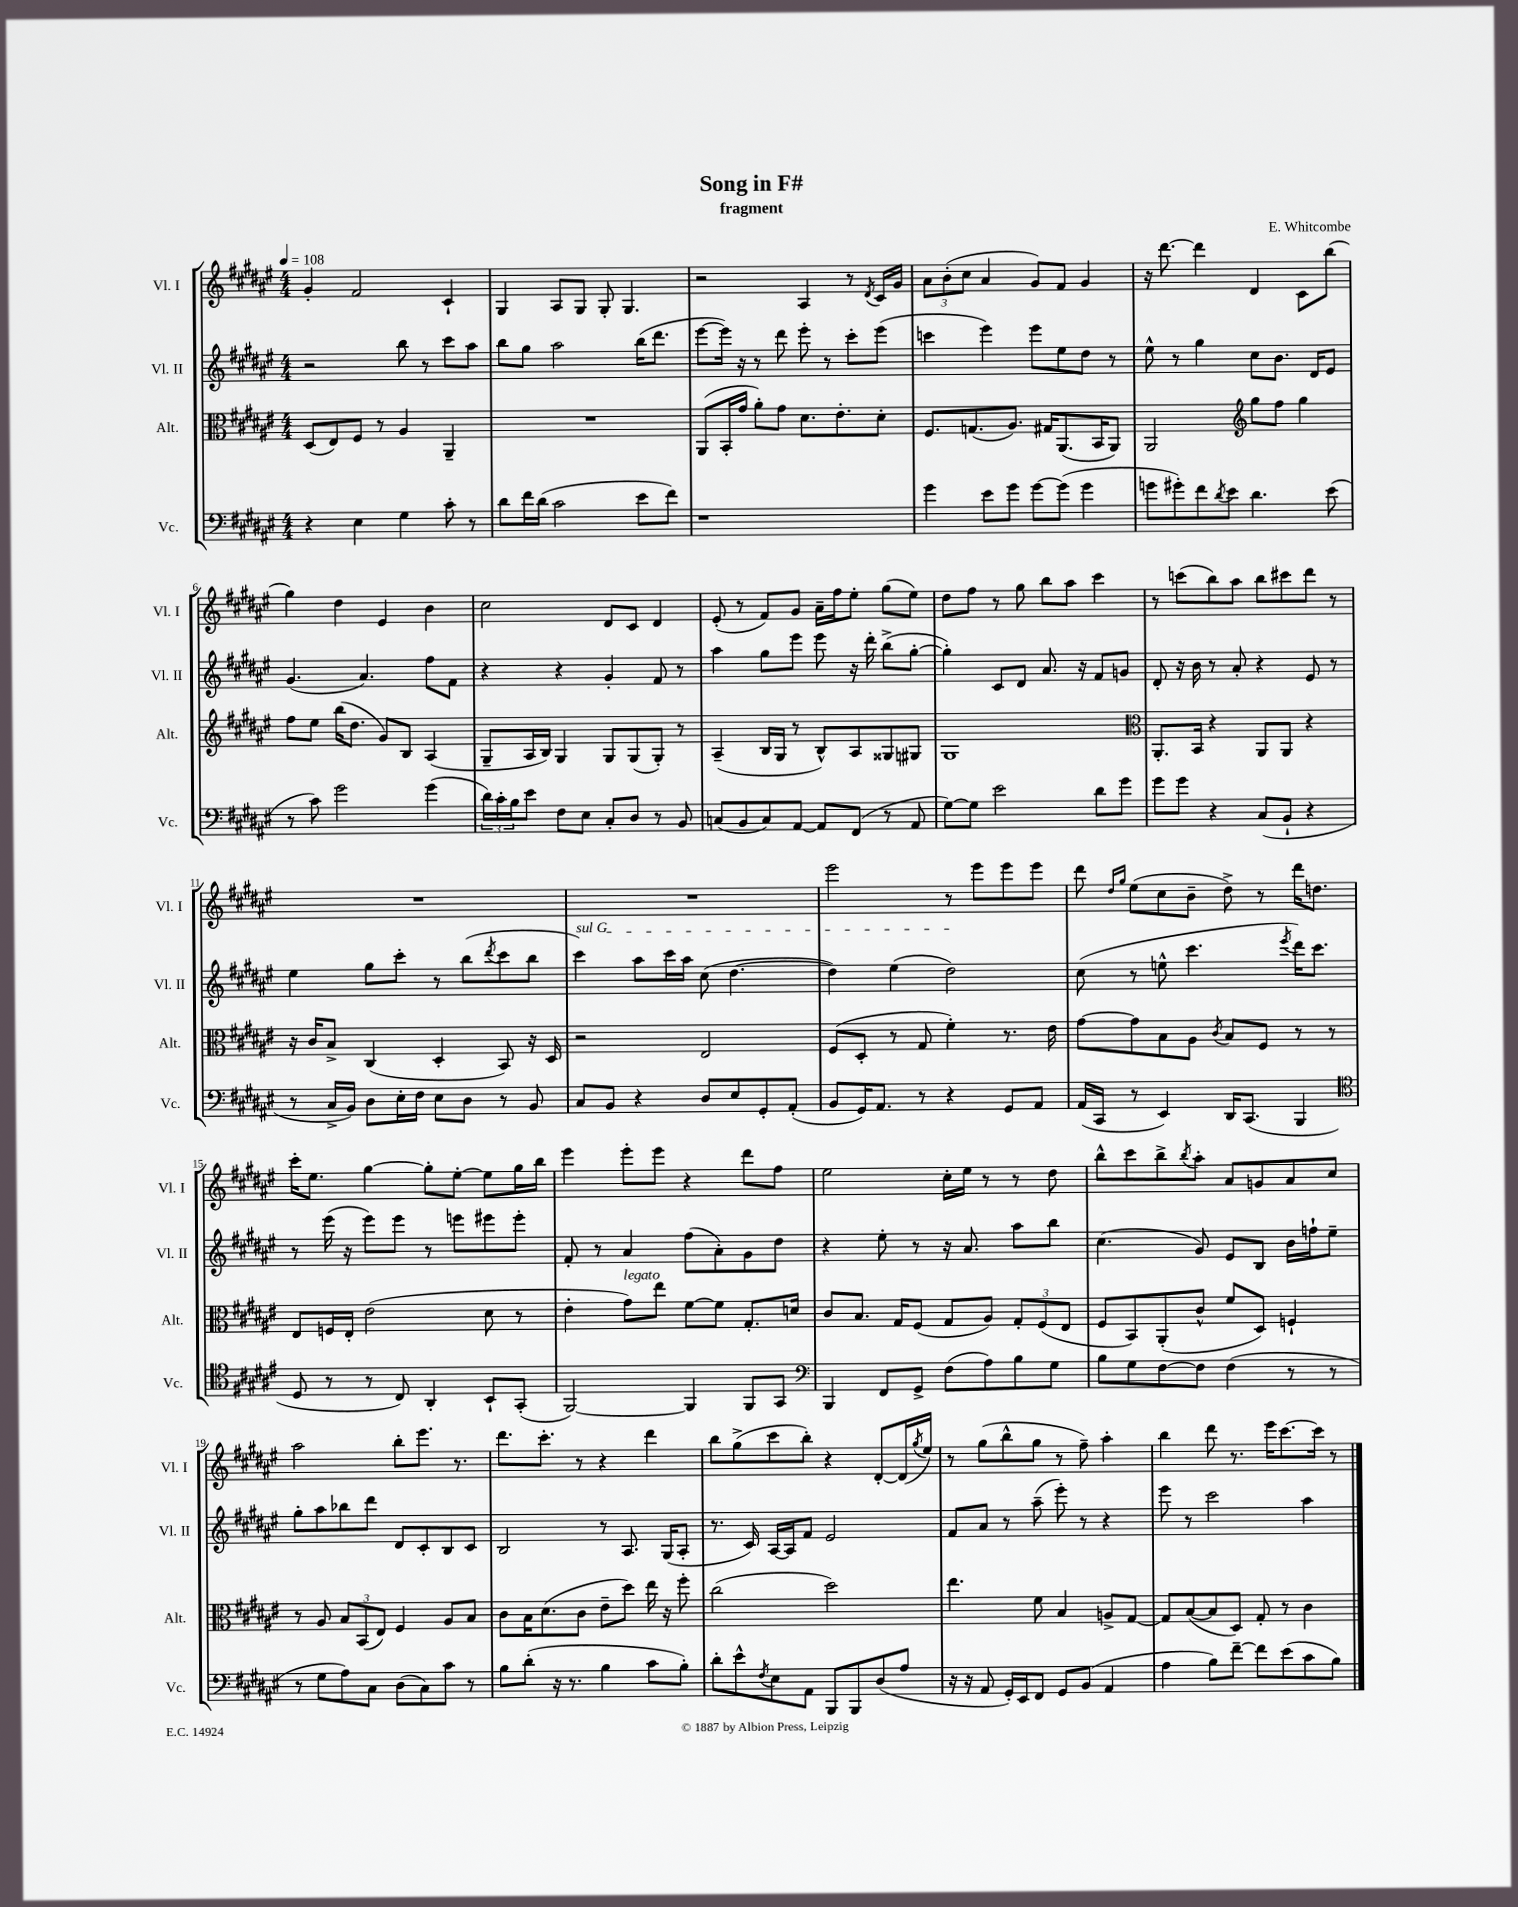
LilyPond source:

\header { title = "Song in F#" composer = "E. Whitcombe" subtitle = "fragment" }
<<
\new StaffGroup <<
\new Staff = "s0" \with { instrumentName = "Vl. I" shortInstrumentName = "Vl. I" } {
    \clef treble \key fis \major \numericTimeSignature \time 4/4 \tempo 4 = 108
    gis'4-. fis'2 cis'4-! |
    gis4 ais8 gis8 gis8-. gis4. |
    r2 ais4 r8 \acciaccatura { dis'8 } cis'16 gis'16 |
    \tuplet 3/2 { ais'8 b'8-.( cis''8 } ais'4 gis'8) fis'8 gis'4 |
    r16 dis'''8.~ dis'''4 dis'4 cis'8 b''8( |
    gis''4) dis''4 eis'4 b'4 |
    cis''2 dis'8 cis'8 dis'4 |
    eis'8-.( r8 fis'8) gis'8 ais'16-- fis''16 eis''8-. gis''8( eis''8) |
    dis''8 fis''8 r8 gis''8 b''8 ais''8 cis'''4 |
    r8 c'''8( b''8) ais''8 b''8 cis'''8 dis'''8 r8 |
    R1 |
    R1 |
    eis'''2 r8 eis'''8 eis'''8 eis'''8 |
    dis'''8 \grace { dis''16 gis''16 } eis''8( cis''8 b'8-- dis''8->) r8 dis'''16 d''8. |
    cis'''16-. eis''8. gis''4~ gis''8-. eis''8~-. eis''8 gis''16 b''16 |
    eis'''4 eis'''8-. eis'''8 r4 dis'''8 fis''8 |
    eis''2 cis''16-. eis''16 r8 r8 dis''8 |
    b''8-^ cis'''8 b''8-> \acciaccatura { b''8 } ais''8-. ais'8 g'8 ais'8 cis''8 |
    ais''2 b''8-. eis'''8. r8. |
    dis'''8. cis'''8.-. r8 r4 dis'''4 |
    b''8 gis''8->( cis'''8 b''8-.) r4 dis'8~-. dis'16( \acciaccatura { gis''8 } eis''16) |
    r8 gis''8( b''8-^ gis''8 r8 fis''8--) ais''4-. |
    b''4 dis'''8 r8. eis'''16 cis'''8.~ cis'''16 r8 \bar "|." |
}
\new Staff = "s1" \with { instrumentName = "Vl. II" shortInstrumentName = "Vl. II" } {
    \clef treble \key fis \major \numericTimeSignature \time 4/4
    r2 b''8 r8 cis'''8 ais''8 |
    b''8 gis''8 ais''2 b''16( dis'''8. |
    eis'''8~ eis'''16) r16 r8 dis'''8 eis'''8-. r8 cis'''8-. eis'''8( |
    c'''4 eis'''4) eis'''8 eis''8 dis''8 r8 |
    eis''8-^ r8 gis''4 cis''8 b'8. dis'16 eis'8 |
    gis'4.( ais'4.) fis''8 fis'8 |
    r4 r4 gis'4-. fis'8 r8 |
    ais''4 gis''8 eis'''8 eis'''8 r16 dis'''16-. b''8->( gis''8~-. |
    gis''4-.) cis'8 dis'8 ais'8. r16 fis'8 g'8 |
    dis'8-. r16 b'16 r8 ais'8-. r4 eis'8 r8 |
    eis''4 gis''8 cis'''8-. r8 b''8( \acciaccatura { dis'''8 } cis'''8 b''8 |
    \once \override TextSpanner.bound-details.left.text = \markup { \italic "sul G" } cis'''4\startTextSpan) ais''8 cis'''16 ais''16 cis''8( dis''4.~ |
    dis''4) eis''4( dis''2\stopTextSpan) |
    cis''8( r8 e''8-^ cis'''4. \acciaccatura { eis'''8 } dis'''16) cis'''8. |
    r8 eis'''16( r16 eis'''8) eis'''8 r8 e'''8 eis'''8 eis'''8-. |
    fis'8-. r8 ais'4 fis''8( ais'8-.) gis'8 dis''8 |
    r4 eis''8-. r8 r16 ais'8. ais''8 b''8 |
    cis''4.( gis'8) eis'8 b8 b'16 f''16-! eis''8-- |
    gis''8-. ais''8 bes''8 dis'''8 dis'8 cis'8-. b8 cis'8 |
    b2 r8 ais8. gis16( ais8-. |
    r8. cis'16) ais16~ ais16 fis'8 eis'2 |
    fis'8 ais'8 r8 ais''8--( eis'''8-.) r8 r4 |
    eis'''8 r8 cis'''2 ais''4 \bar "|." |
}
\new Staff = "s2" \with { instrumentName = "Alt." shortInstrumentName = "Alt." } {
    \clef alto \key fis \major \numericTimeSignature \time 4/4
    dis8( eis8) fis8 r8 ais4 ais,4-- |
    R1 |
    ais,8( b,16-. gis'16 ais'8-.) gis'8 dis'8. eis'8.-. dis'8-. |
    fis8. g8.( ais8.) gis16 ais,8.( b,16 ais,8) |
    ais,2 \clef treble gis''8 fis''8 gis''4 |
    fis''8 eis''8 b''16( dis''8. gis'8) b8 ais4( |
    gis8-- ais16 b16) gis4 gis8 gis8( gis8-.) r8 |
    ais4--( b16 gis16 r8 b8-^) ais8 gisis8 gis8 |
    gis1 |
    \clef alto ais,8.-. b,16 r4 ais,8 ais,8 r4 |
    r16 cis'16 b8-> cis4( dis4-. b,8) r16 dis16 |
    r2 eis2 |
    fis8( dis8-. r8 gis8 fis'4-.) r8. eis'16 |
    gis'8~ gis'8 b8 ais8 \acciaccatura { cis'8 } b8 fis8 r8 r8 |
    eis8 f16 eis16-. eis'2( dis'8 r8 |
    eis'4-. gis'8^\markup { \italic "legato" }) eis''8 fis'8~ fis'8 gis8.-. d'16 |
    cis'8 b8. gis16 fis8( gis8 ais8) \tuplet 3/2 { gis8-. fis8( eis8 } |
    fis8 b,8) ais,8-.( cis'8-^ fis'8 dis8) f4-! |
    r8 ais8 \tuplet 3/2 { b8 b,8( eis8) } fis4 ais8 b8 |
    cis'8 b16 dis'8.( cis'8 eis'8-- dis''8) eis''16 r16 fis''8-. |
    cis''2( dis''2) |
    eis''4. fis'8 b4 a8-> gis8~ |
    gis8 b8~( b8 dis8) gis8-. r8 cis'4 \bar "|." |
}
\new Staff = "s3" \with { instrumentName = "Vc." shortInstrumentName = "Vc." } {
    \clef bass \key fis \major \numericTimeSignature \time 4/4
    r4 eis4 gis4 cis'8-. r8 |
    dis'8 fis'16 dis'16( cis'2 eis'8 fis'8) |
    r1 |
    gis'4 eis'8 gis'8 gis'8~ gis'8( gis'4 |
    g'8 gis'8-.) fis'8 \acciaccatura { dis'8 } eis'8 dis'4. eis'8( |
    r8 cis'8) gis'2 gis'4( |
    \tuplet 3/2 { dis'16) cis'16-. b16 } eis'8 fis8 eis8 cis8-. dis8 r8 b,8 |
    c8( b,8 c8) ais,8~ ais,8 fis,8( r8 ais,8 |
    gis8~) gis8 eis'2 dis'8 gis'8 |
    gis'8 gis'8 r4 cis8( b,8-! r4 |
    r8 cis16-> b,16) dis8 eis16-. fis16 eis8 dis8 r8 b,8 |
    cis8 b,8 r4 dis8 eis8 gis,8-. ais,8-.( |
    b,8 gis,16) ais,8. r8 r4 gis,8 ais,8 |
    ais,16( cis,16 r8 eis,4) dis,16 cis,8.( b,,4 |
    \clef tenor dis8 r8 r8 cis8) ais,4-. b,8-! gis,8-.( |
    fis,2~) fis,4 fis,8 gis,8 |
    \clef bass b,,4 fis,8 gis,8-> fis8( ais8) b8 gis8 |
    b8 gis8 fis8~ fis8 fis4( r8 r8 |
    r8 gis8 ais8) cis8 dis8( cis8) cis'8 r8 |
    b8 dis'8-.( r16 r8. b4 cis'8 b8-.) |
    dis'8-. eis'8-^ \acciaccatura { fis8 } eis8 ais,8 b,,8 b,,8 dis8( ais8 |
    r16 r16 ais,8 gis,16-.) eis,16 fis,8 gis,8 b,8( ais,4 |
    ais4 b8) fis'8~-- fis'8 eis'8( cis'8 b8) \bar "|." |
}
>>
>>
